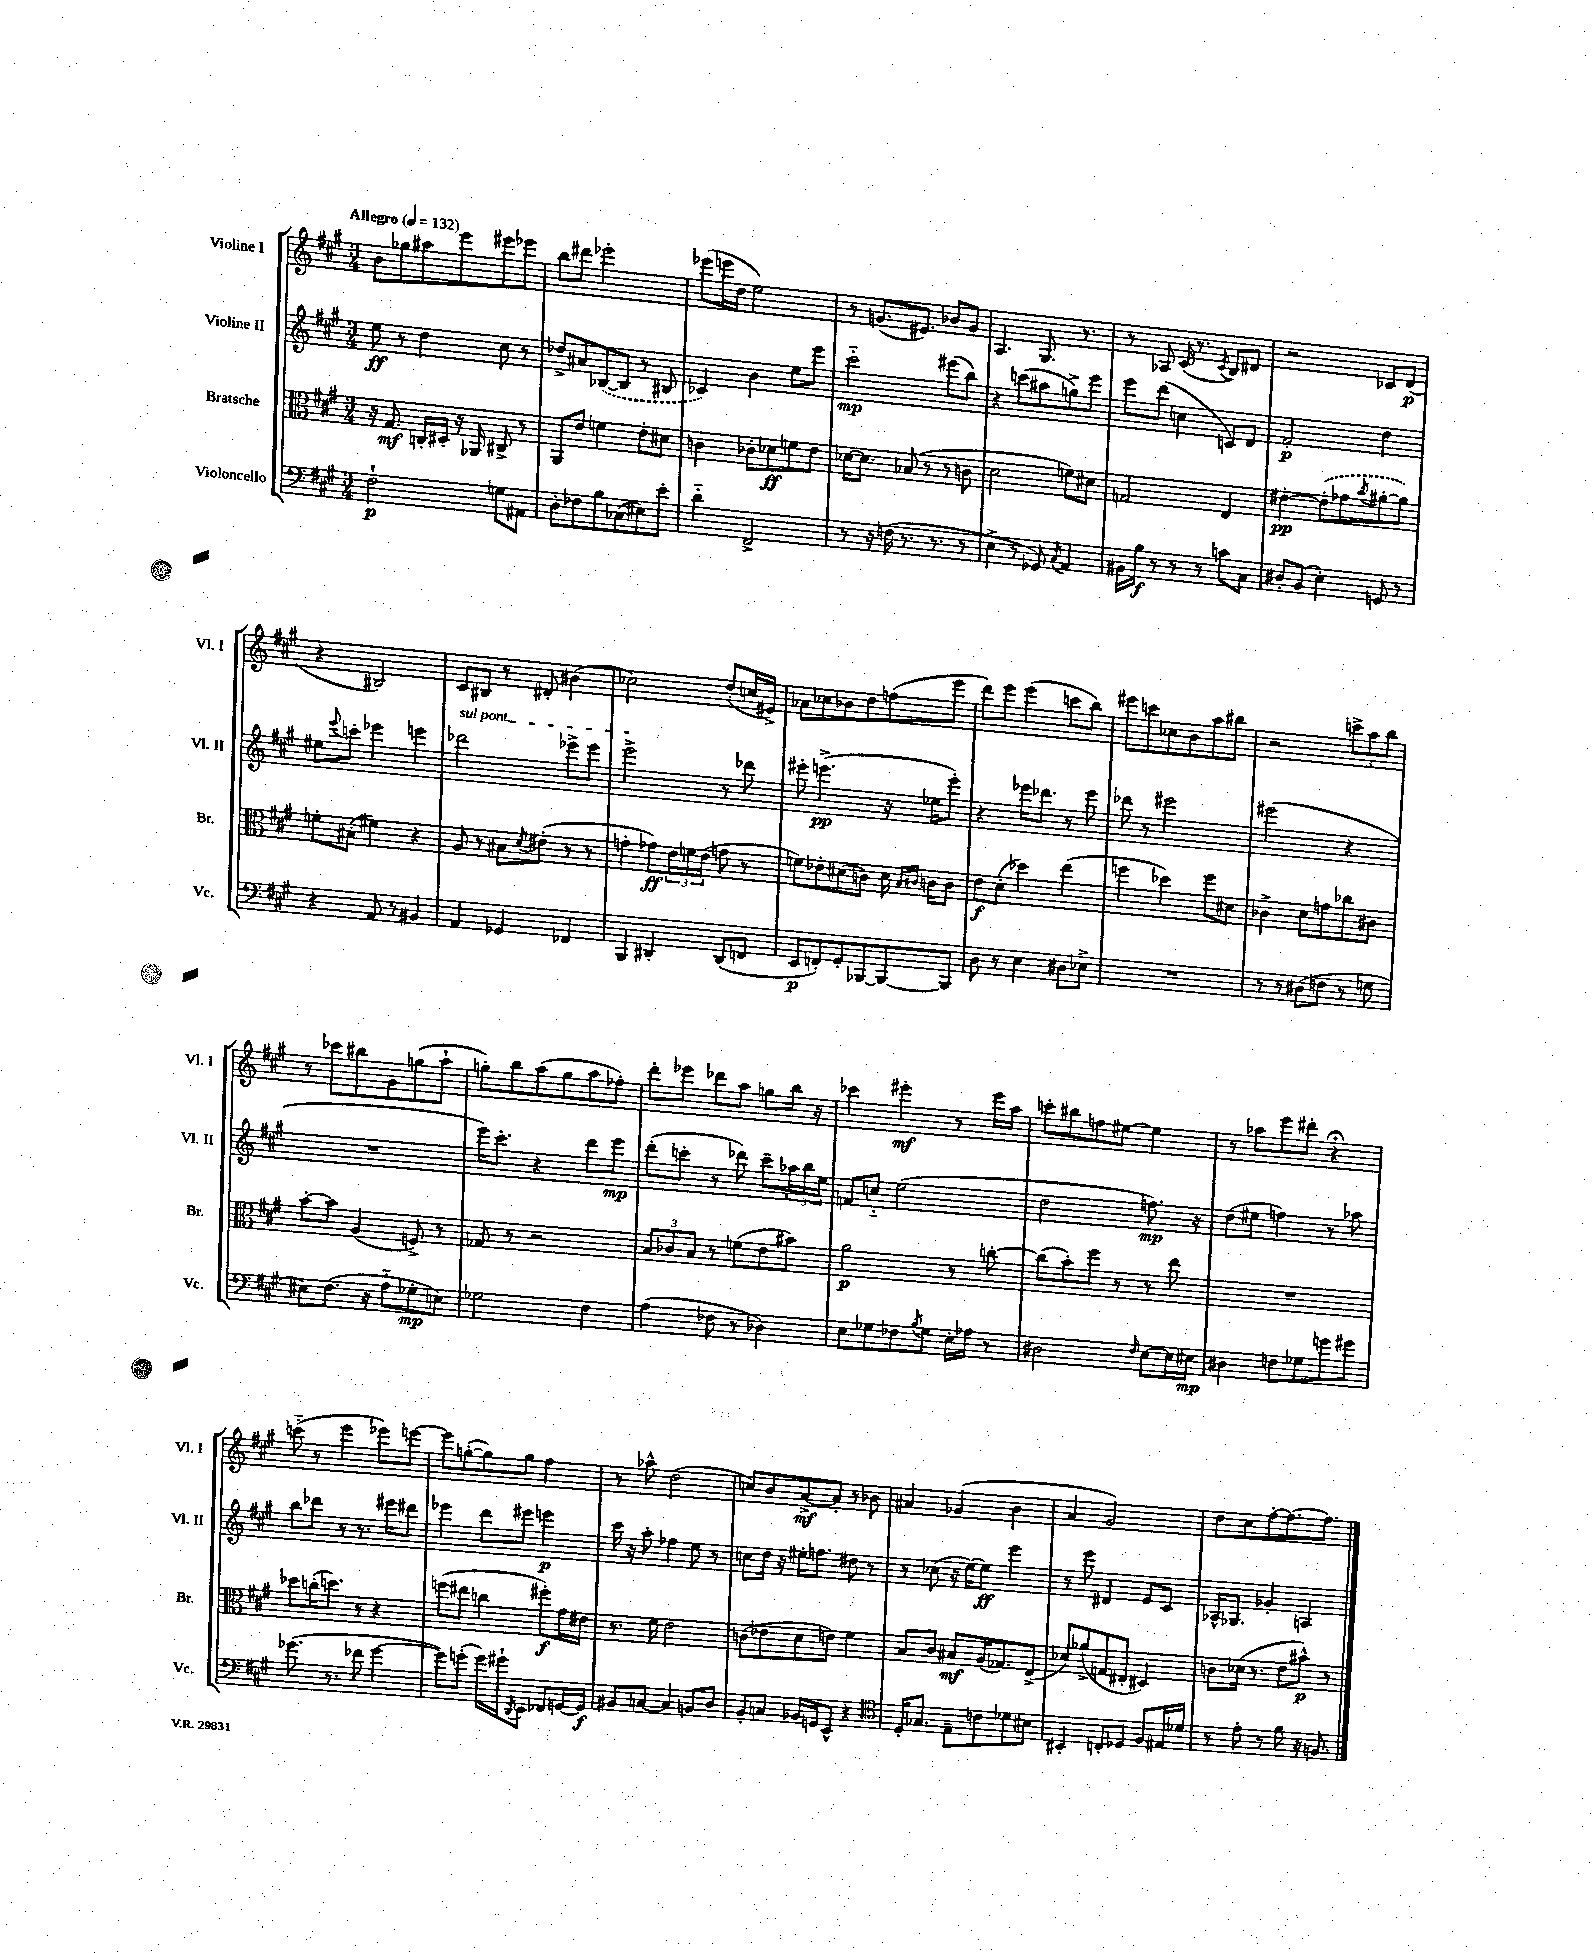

**kern	**dynam	**kern	**dynam	**kern	**dynam	**kern	**dynam
*part4	*part4	*part3	*part3	*part2	*part2	*part1	*part1
*staff4	*staff4	*staff3	*staff3	*staff2	*staff2	*staff1	*staff1
*I"Violoncello	*	*I"Bratsche	*	*I"Violine II	*	*I"Violine I	*
*I'Vc.	*	*I'Br.	*	*I'Vl. II	*	*I'Vl. I	*
*clefF4	*	*clefC3	*	*clefG2	*	*clefG2	*
*k[f#c#g#]	*	*k[f#c#g#]	*	*k[f#c#g#]	*	*k[f#c#g#]	*
*M3/4	*	*M3/4	*	*M3/4	*	*M3/4	*
*MM132	*	*MM132	*	*MM132	*	*MM132	*
=1	=1	=1	=1	=1	=1	=1	=1
!	!	!	!	!	!	!LO:TX:a:B:t=Allegro	!
2F#`\	p	16r	.	8ee\	ff	8b\L	.
.	.	8.G#/	mf	.	.	.	.
.	.	.	.	8r	.	8gg-X\	.
.	.	16Cn'/LL	.	4dd\	.	8aa#X\	.
.	.	16D#X'/JJ	.	.	.	.	.
.	.	16r	.	.	.	8eee\	.
.	.	16AA-X/	.	.	.	.	.
8Gn\L	.	8C#X^/	.	8cc#\	.	8eee#X\	.
8AA#X\J	.	8r	.	8r	.	8eee-X\J	.
=2	=2	=2	=2	=2	=2	=2	=2
8D'\L	.	8AA/L	.	8dd-X^/L	.	8bb\L	.
8F-X\	.	8e/J	.	8a#X/	.	8ddd#X\J	.
8B\	.	4fn\	.	([8B-X/	.	2eee-X'\	.
(8C-X\	.	.	.	8B-/J]	.	.	.
8E#X\)	.	8e'\L	.	8r	.	.	.
8e'\J	.	8d#X\J	.	8B#X/	.	.	.
=3	=3	=3	=3	=3	=3	=3	=3
4d\	.	4cn\	.	4c-X/)	.	(8eee-X\L	.
.	.	.	.	.	.	16eeen\L	.
.	.	.	.	.	.	16dd\JJ	.
2FF#^/	.	8c-X'\L	.	4b\	.	2ee\)	.
.	.	8d-X\	ff	.	.	.	.
.	.	8fn\	.	8ee\L	.	.	.
.	.	8e\J	.	8eee\J	.	.	.
=4	=4	=4	=4	=4	=4	=4	=4
8r	.	[16d-X\KL	.	2ccc#\	mp	8r	.
.	.	8.d-\J]	.	.	.	.	.
16r	.	.	.	.	.	(8.gn/L	.
(16Fn\	.	.	.	.	.	.	.
8.r	.	(8B-X/	.	.	.	.	.
.	.	.	.	.	.	8.e#X/J)	.
.	.	8r	.	.	.	.	.
8.r	.	.	.	.	.	.	.
.	.	8r	.	(8eee#X\L	.	8b-X/L	.
8r	.	8cn\	.	8bb\J)	.	8g/J	.
=5	=5	=5	=5	=5	=5	=5	=5
4E^\	.	2d\	.	4r	.	4.A/	.
8r	.	.	.	(8cccn\L	.	.	.
8GG-X/)	.	.	.	8aa#X\	.	8.G#/	.
8qC#/	.	.	.	.	.	.	.
4AA/	.	8fn\L)	.	8ggn^\)	.	.	.
.	.	.	.	.	.	8.r	.
.	.	8d#X\J	.	8eee\J	.	.	.
=6	=6	=6	=6	=6	=6	=6	=6
16BB#X\LL	.	2Gn/	.	8eee\L	.	8r	.
16B\JJ	f	.	.	.	.	.	.
8r	.	.	.	(8ddd\J	.	8A-X/	.
8r	.	.	.	4ccn\	.	(16c#/	.
.	.	.	.	.	.	8.r	.
8r	.	.	.	.	.	.	.
.	.	.	.	.	.	8qc#/	.
8cn\L	.	4E/	.	8cn/L)	.	8B/L)	.
8C#\J	.	.	.	8d/J	.	8d#X/J	.
=7	=7	=7	=7	=7	=7	=7	=7
8D#X'/L	.	[4e#X'\	pp	2f#'/	p	2r	.
(8BB/J	.	.	.	.	.	.	.
4E'\)	.	(8e#'\L]	.	.	.	.	.
.	.	8g-X\	.	.	.	.	.
.	.	8qb/	.	.	.	.	.
8GGn/	.	[8a#X'\	.	4dd\	.	8c-X/L	.
8r	.	8a#\J])	.	.	.	(8d/J	p
!!LO:LB:g=z
=8	=8	=8	=8	=8	=8	=8	=8
4r	.	8fn'\L	.	8ee#X\L	.	4r	.
.	.	.	.	8qqeee/	.	.	.
.	.	(8B#X'\J	.	8cccn'\J	.	.	.
8AA/	.	4f#X\)	.	4eee-X\	.	2B#X/)	.
8r	.	.	.	.	.	.	.
4BB#X/	.	4r	.	4eeen\	.	.	.
=9	=9	=9	=9	=9	=9	=9	=9
!	!	!	!	!LO:TX:a:i:t=sul pont.	!	!	!
4AA/	.	8A/	.	2ddd-X\	.	8c#/L	.
.	.	8r	.	.	.	8B#X/J	.
4GG-X/	.	8B#X\L	.	.	.	8r	.
.	.	8qd/	.	.	.	.	.
.	.	(8e#X'\J	.	.	.	8d#X'/	.
4FF-X/	.	8r	.	8eee-X^\L	.	(4b#X\	.
.	.	8r	.	8eee-\J	.	.	.
=10	=10	=10	=10	=10	=10	=10	=10
4BBB/	.	4gn'\	.	2eee^\	.	2cc-X\)	.
4DD#X'/	.	8g-X\L)	ff	.	.	.	.
.	.	24e\L	.	.	.	.	.
.	.	24fn\	.	.	.	.	.
.	.	(24e\JJ	.	.	.	.	.
(8DD#/L	.	8gn\	.	8r	.	(8dd'/L	.
8FFn/J	.	8r	.	8ddd-X\	.	16ccn/L	.
.	.	.	.	.	.	16e#X^/JJ)	.
=11	=11	=11	=11	=11	=11	=11	=11
8EE/L	p	8fn\L)	.	8eee#X'\	.	8a-X\L	.
8FFn'/)	.	8e-X'\	.	(4.eeen^\	pp	8cc-X\	.
8GG#'/	.	(8d#X\	.	.	.	8b-X\	.
[8BBB-X/	.	8cn\J)	.	.	.	8dd\	.
8BBB-/_	.	16d#\	.	16r	.	(8ffn\	.
.	.	16qqB/LL	.	.	.	.	.
.	.	16qqc#X/JJ	.	.	.	.	.
.	.	16cn\KL	.	16ee-X\KL	.	.	.
8BBB-/J]	.	8c\J	.	8eee'\J)	.	8eee\J	.
=12	=12	=12	=12	=12	=12	=12	=12
8D\	.	8e\L	f	4r	.	8ddd\L)	.
8r	.	(8d'\J	.	.	.	8eee\J	.
4E\	.	4dd-X\)	.	16eee-X\KL	.	(4eee\	.
.	.	.	.	8.ddd-X\J	.	.	.
8D#X\L	.	(4ee\	.	8r	.	8cccn\L	.
8E-X^\J	.	.	.	8eee-\	.	8bb\J)	.
=13	=13	=13	=13	=13	=13	=13	=13
2.r	.	4ffn\	.	8ddd-X\	.	8eee#X\L	.
.	.	.	.	8r	.	8cccn\	.
.	.	4dd-X\)	.	2eee#X\	.	8cc-X\	.
.	.	.	.	.	.	8b\	.
.	.	8ff\L	.	.	.	8aa\	.
.	.	8d#X\J	.	.	.	8bb#X\J	.
=14	=14	=14	=14	=14	=14	=14	=14
8r	.	4c-X^\	.	(2eee#X\	.	2r	.
8r	.	.	.	.	.	.	.
(8D#X\L	.	8d\L	.	.	.	.	.
8Fn\J	.	8gn\	.	.	.	.	.
8r	.	8cc-X\	.	4r	.	12cccn^\L	.
.	.	.	.	.	.	12aa\	.
8Gn\	.	8c#X\J	.	.	.	.	.
.	.	.	.	.	.	12bb\J	.
!!LO:LB:g=z
=15	=15	=15	=15	=15	=15	=15	=15
8E#X\L)	.	[8b'\L	.	2.r	.	8r	.
(8.F#\J	.	8b\J]	.	.	.	8ccc-X\L	.
.	.	(4A/	.	.	.	8bb#X\	.
16r	.	.	.	.	.	.	.
8A\L	.	.	.	.	.	8g#\	.
8G-X'\	mp	8Fn^/)	.	.	.	(8ggn\	.
8En\J)	.	8r	.	.	.	8aa`\J	.
=16	=16	=16	=16	=16	=16	=16	=16
2G-X\	.	8G-X/	.	16eee\KL)	.	8ggn'\L)	.
.	.	.	.	8.ccc#'\J	.	.	.
.	.	8r	.	.	.	8bb\	.
.	.	2r	.	4r	.	(8aa\	.
.	.	.	.	.	.	8gg\	.
4F#\	.	.	.	8ddd\L	.	8aa\	.
.	.	.	.	8eee\J	mp	8ff-X'\J)	.
=17	=17	=17	=17	=17	=17	=17	=17
(4A\	.	12B/L	.	(8ddd'\L	.	8ddd'\L	.
.	.	12c-X/	.	.	.	.	.
.	.	.	.	8cccn'\J	.	8eee-X\J	.
.	.	12B/J	.	.	.	.	.
8F-X\	.	8r	.	8r	.	8ddd-X\L	.
8r	.	(8fn\L	.	8ddd-X\)	.	8aa\J	.
4D-X\)	.	8e\	.	8ccc~\L	.	8ggn\L	.
.	.	8b#X\J)	.	24aa-X\L	.	16bb\Jk	.
.	.	.	.	24bb\	.	.	.
.	.	.	.	.	.	16r	.
.	.	.	.	24ee\JJ	.	.	.
=18	=18	=18	=18	=18	=18	=18	=18
8E\L	.	2a\	p	8fn/L	.	4ccc-X\	.
8G-X\	.	.	.	8ccn/J	.	.	.
8F-X\	.	.	.	(2ee\	.	4eee#X'\	mf
8qB/	.	.	.	.	.	.	.
8G-\J	.	.	.	.	.	.	.
16E'\LL	.	8r	.	.	.	8r	.
16A-X\JJ	.	.	.	.	.	.	.
8r	.	[8ccn'\	.	.	.	16eee#\LL	.
.	.	.	.	.	.	16aa\JJ	.
=19	=19	=19	=19	=19	=19	=19	=19
2D#X\	.	(8cc\L]	.	2dd\	.	8cccn'\L	.
.	.	8b'\)	.	.	.	8bb#X\	.
.	.	8ff#\J	.	.	.	8ffn\	.
.	.	8r	.	.	.	[8ee#X\J	.
16qqF#/	.	.	.	.	.	.	.
[8E\L	.	8r	.	8.ffn\)	mp	4ee#\]	.
16E\L]	.	8ee\	.	.	.	.	.
16E#X\JJ	mp	.	.	16r	.	.	.
=20	=20	=20	=20	=20	=20	=20	=20
4D#X\	.	2.r	.	(8dd\L	.	8r	.
.	.	.	.	8ee#X\J	.	8aa-X\L	.
8Fn\L	.	.	.	4ffn\)	.	8eee\	.
8G-X\	.	.	.	.	.	8ddd#X'\J	.
8gn\	.	.	.	8r	.	4r;<	.
8g#X\J	.	.	.	8aa-X\	.	.	.
!!LO:LB:g=z
=21	=21	=21	=21	=21	=21	=21	=21
(8.g-X\	.	8dd-X\L	.	8bb\L	.	(8cccn\	.
.	.	(16ccn'\K	.	8ddd-X\J	.	8r	.
8.r	.	8.ddn\J)	.	.	.	.	.
.	.	.	.	8r	.	4eee\	.
8f-X\	.	8r	.	8.r	.	.	.
[4g-\	.	4r	.	.	.	8eee-X\L)	.
.	.	.	.	16eee#X\KL	.	.	.
.	.	.	.	8ddd#X\J	.	[8eeen\J	.
=22	=22	=22	=22	=22	=22	=22	=22
8g-\L])	.	(8ffn\L	.	4eee-X\	.	8eee\L]	.
(8gn'\J	.	8ee#X\J	.	.	.	([8ggn'\	.
16g\LL)	.	4ccn\	.	8ddd\L	.	8gg\])	.
16g#X`\J	.	.	.	.	.	.	.
8qDD/	.	.	.	.	.	.	.
8EE\J	.	.	.	8eee#X\J	.	8gg\J	.
8FF-X/L	.	8ff#X'\L)	f	4eeen\	p	4ff#\	.
[16GGn/L	.	16g#\L	.	.	.	.	.
16GG/JJ]	f	16e#X\JJ	.	.	.	.	.
=23	=23	=23	=23	=23	=23	=23	=23
8BB#X/L	.	8.r	.	16ccc#\	.	8r	.
.	.	.	.	16r	.	.	.
[8Cn/J	.	.	.	8aa'\	.	8aa-X^^\	.
.	.	16f#\	.	.	.	.	.
4C/]	.	2e\	.	4ff-X\	.	(2dd\	.
8BBn/L	.	.	.	8ee\	.	.	.
8D/J	.	.	.	8r	.	.	.
=24	=24	=24	=24	=24	=24	=24	=24
8BB'/L	.	(8cn\L	.	8ccn\L	.	8ccn/L)	.
8Cn/J	.	8e-X\	.	16dd\Jk	.	8b/	.
.	.	.	.	16r	.	.	.
16BB-X/LL	.	8d\	.	16ee#X'\KL	.	[8a^/	mf
16GGn/J	.	.	.	8.ffn\J	.	.	.
8EE^^/J	.	8en\J)	.	.	.	8a'/J]	.
4r	.	4f#\	.	8dd#X\	.	8r	.
.	.	.	.	8r	.	8b-X\	.
=25	=25	=25	=25	=25	=25	=25	=25
*clefC4	*	*	*	*	*	*	*
16D'/KL	.	8B/L	.	8r	.	4a#X/	.
8.G-X/J	.	.	.	.	.	.	.
.	.	8c#/J	.	(8cc-X\	.	.	.
8E~\L	.	8B#X/L	mf	16r	.	(4g-X/	.
.	.	.	.	[16ee\KL)	.	.	.
8cn\	.	(16A/K	.	8ee\J]	ff	.	.
.	.	8.G-X/)	.	.	.	.	.
8d-X\	.	.	.	4eee\	.	4b\	.
8B#X\J	.	(8E^/J	.	.	.	.	.
=26	=26	=26	=26	=26	=26	=26	=26
4BB#X'/	.	8d-X/L)	.	8r	.	4a/	.
.	.	(8a-X^/	.	8eee\	.	.	.
8Cn'/L	.	8Gn/	.	4d#X/	.	2g#/)	.
8D-X/J	.	8E#X'/J	.	.	.	.	.
8F#/L	.	4D#X/)	.	8e/L	.	.	.
16E#X/L	.	.	.	8c#/J	.	.	.
16d-X/JJ	.	.	.	.	.	.	.
=27	=27	=27	=27	=27	=27	=27	=27
8r	.	8cn\L	.	16A-X^^/KL	.	8dd\L	.
.	.	.	.	8.G-X/J	.	.	.
8e'\	.	(16d-X\Jk	.	.	.	8cc#\	.
.	.	8.r	.	.	.	.	.
8r	.	.	.	4g-X'/	.	[8ff#'\	.
8f#\	.	8e\L	.	.	.	8.ff#\_	.
16r	.	8b#X^^\J)	p	4An/	.	.	.
8.Fn/	.	.	.	.	.	8.ff#\J]	.
.	.	8r	.	.	.	.	.
==	==	==	==	==	==	==	==
*-	*-	*-	*-	*-	*-	*-	*-
